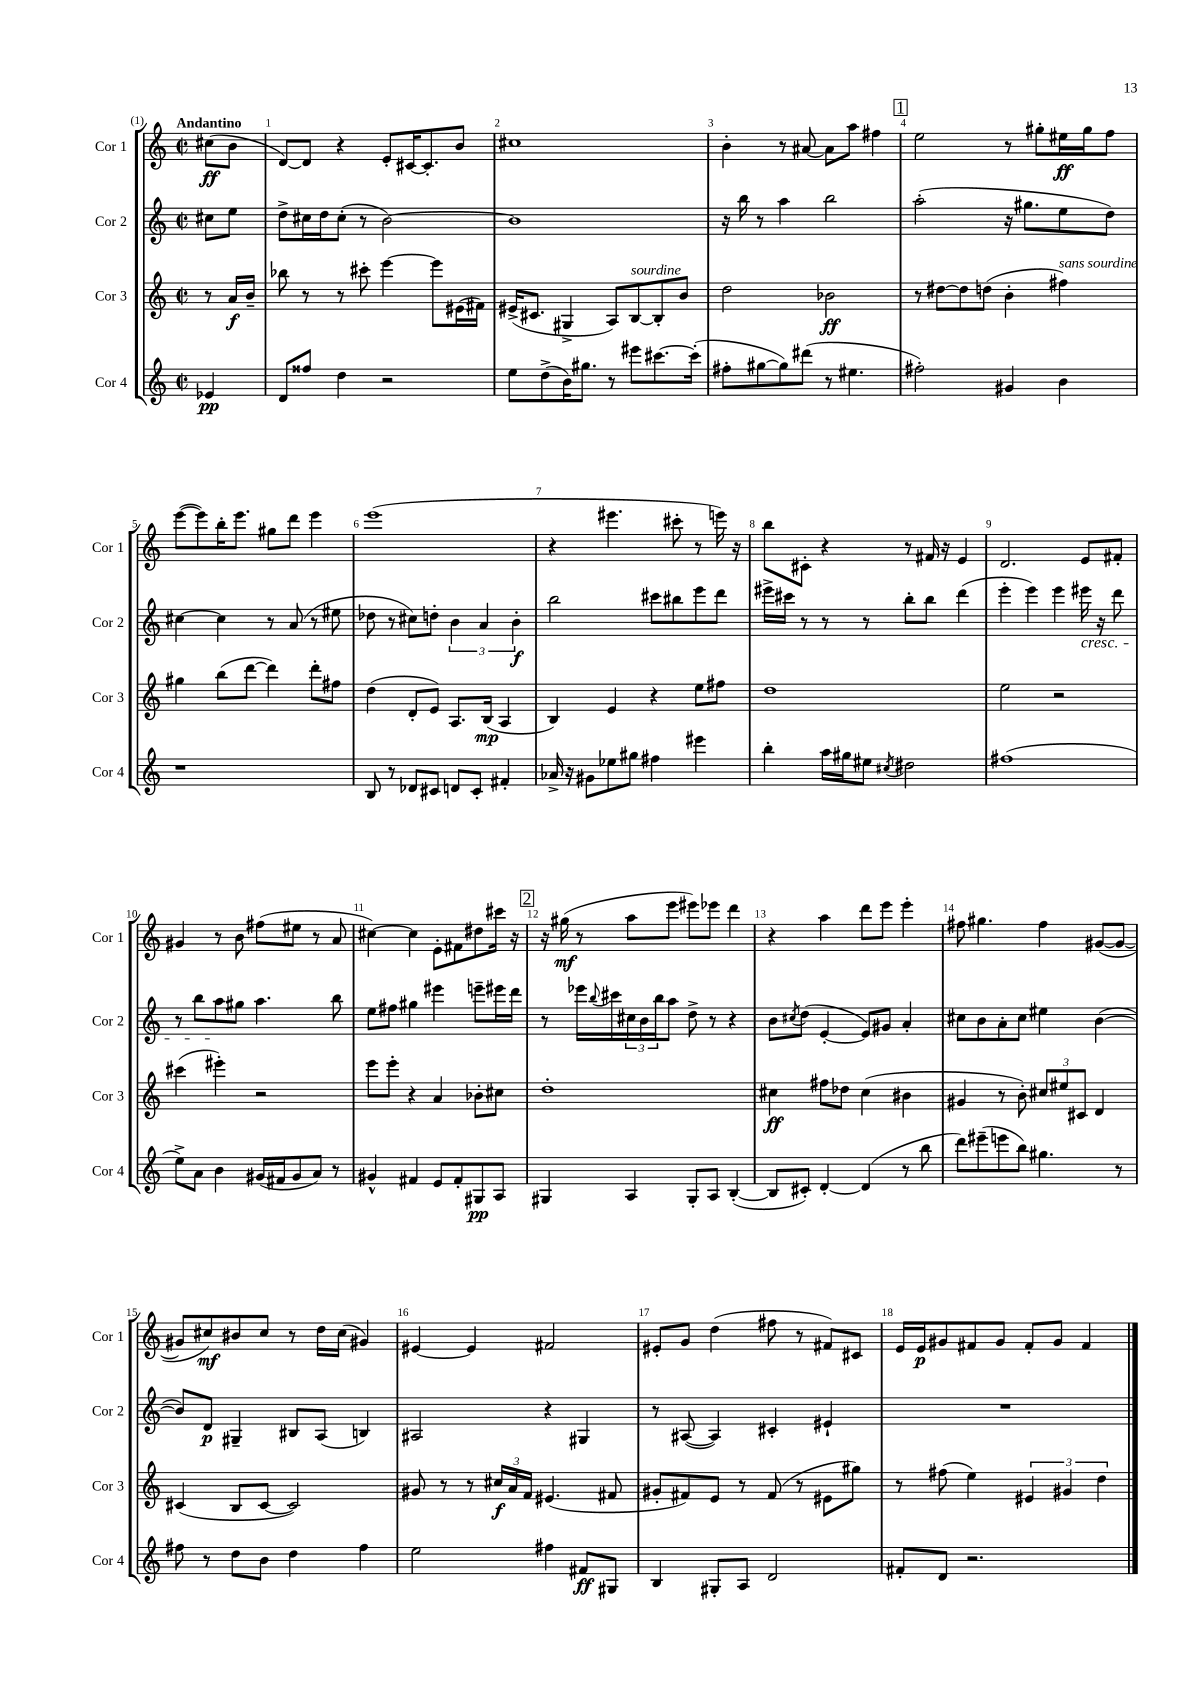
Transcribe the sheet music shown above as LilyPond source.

<<
\new StaffGroup <<
\new Staff = "s0" \with { instrumentName = "Cor 1" shortInstrumentName = "Cor 1" } {
    \clef treble \key c \major \defaultTimeSignature \time 2/2 \partial 4 \tempo "Andantino"
    cis''8\ff( b'8 |
    d'8~) d'8 r4 e'8-. cis'16~ cis'8.-. b'8 |
    cis''1 |
    b'4-. r8 ais'8~ ais'8 a''8 fis''4 |
    \mark \markup { \box "1" } e''2 r8 gis''8-. eis''16\ff gis''16 f''8 |
    e'''8~( e'''8) b''16-. e'''8. gis''8 d'''8 e'''4 |
    e'''1( |
    r4 eis'''4. cis'''8-. r8 e'''16) r16 |
    b''8 cis'8-. r4 r8 fis'16 r16 e'4 |
    d'2. e'8 fis'8-. |
    gis'4 r8 b'8 fis''8( eis''8 r8 a'8 |
    cis''4~) cis''4 e'8-. fis'8 dis''8 cis'''16 r16 |
    \mark \markup { \box "2" } r16 gis''16\mf( r8 a''8 e'''8 eis'''8) ees'''8 d'''4 |
    r4 a''4 d'''8 e'''8 e'''4-. |
    fis''8 gis''4. fis''4 gis'8~( gis'8~ |
    gis'8 cis''8\mf) bis'8 cis''8 r8 d''16 cis''16( gis'4) |
    eis'4~ eis'4 fis'2 |
    eis'8-. g'8 d''4( fis''8 r8 fis'8) cis'8 |
    e'16 e'16\p gis'8 fis'8 gis'8 fis'8-. gis'8 fis'4 \bar "|." |
}
\new Staff = "s1" \with { instrumentName = "Cor 2" shortInstrumentName = "Cor 2" } {
    \clef treble \key c \major \defaultTimeSignature \time 2/2 \partial 4
    cis''8 e''8 |
    d''8-> cis''16 d''16 cis''8-.( r8 b'2~) |
    b'1 |
    r16 b''16 r8 a''4 b''2 |
    \mark \markup { \box "1" } a''2-.( r16 gis''8. e''8 d''8) |
    cis''4~ cis''4 r8 a'8( r8 eis''8 |
    des''8 r8 cis''8) d''8-. \tuplet 3/2 { b'4 a'4 b'4-.\f } |
    b''2 cis'''8 bis''8 e'''8 d'''8 |
    eis'''16-> cis'''16 r8 r8 r8 b''8-. b''8 d'''4( |
    e'''4-. e'''4) e'''4 eis'''16\cresc r16 d'''8 |
    r8 b''8 a''8\! gis''8 a''4. b''8 |
    e''8 fis''8 gis''4 eis'''4 e'''8-- eis'''16 d'''16 |
    \mark \markup { \box "2" } r8 ees'''16 \appoggiatura { b''8 } cis'''16 \tuplet 3/2 { cis''16 b'16 b''16 } a''8 d''8-> r8 r4 |
    b'8 \acciaccatura { cis''8 } d''8( e'4~-. e'8) gis'8 a'4-. |
    cis''8 b'8 a'8-. cis''8 eis''4 b'4~( |
    b'8) d'8\p gis4-- bis8 a8( b4) |
    ais2 r4 gis4 |
    r8 ais8~( ais4) cis'4-. eis'4-! |
    R1 \bar "|." |
}
\new Staff = "s2" \with { instrumentName = "Cor 3" shortInstrumentName = "Cor 3" } {
    \clef treble \key c \major \defaultTimeSignature \time 2/2 \partial 4
    r8 a'16\f b'16-- |
    bes''8 r8 r8 cis'''8-. e'''4~ e'''8 eis'16( fis'16) |
    eis'16->( cis'8. gis4-> a8) b8~^\markup { \italic "sourdine" } b8-. b'8 |
    d''2 bes'2\ff |
    \mark \markup { \box "1" } r8 dis''8~ dis''8 d''8( b'4-. fis''4^\markup { \italic "sans sourdine" }) |
    gis''4 b''8( d'''8~ d'''4) d'''8-. fis''8 |
    d''4( d'8-. e'8) a8. b16\mp( a4 |
    b4) e'4 r4 e''8 fis''8 |
    d''1 |
    e''2 r2 |
    cis'''4( eis'''4-.) r2 |
    e'''8 e'''8-. r4 a'4 bes'8-. cis''8 |
    \mark \markup { \box "2" } d''1-. |
    cis''4\ff fis''8 des''8 cis''4( bis'4 |
    gis'4 r8 b'8-.) \tuplet 3/2 { cis''8 eis''8 cis'8 } d'4 |
    cis'4( b8 cis'8~ cis'2) |
    gis'8 r8 r8 \tuplet 3/2 { cis''16\f a'16 f'16 } eis'4.( fis'8 |
    gis'8-. fis'8) e'8 r8 fis'8( r8 eis'8 gis''8) |
    r8 fis''8( e''4) \tuplet 3/2 { eis'4 gis'4 d''4 } \bar "|." |
}
\new Staff = "s3" \with { instrumentName = "Cor 4" shortInstrumentName = "Cor 4" } {
    \clef treble \key c \major \defaultTimeSignature \time 2/2 \partial 4
    ees'4\pp |
    d'8 fisis''8 d''4 r2 |
    e''8 d''8->( b'16) gis''8. r8 eis'''8 cis'''8.~ cis'''16-.( |
    fis''8-. gis''8~ gis''8) dis'''8( r8 eis''4. |
    \mark \markup { \box "1" } fis''2-.) gis'4 b'4 |
    r1 |
    b8 r8 des'8 cis'8 d'8 cis'8-. fis'4-. |
    aes'16-> r16 gis'8 ees''8 gis''8 fis''4 eis'''4 |
    b''4-. a''16 gis''16 eis''8 \acciaccatura { cis''8 } dis''2 |
    fis''1( |
    e''8->) a'8 b'4 gis'16( fis'16 gis'8 a'8) r8 |
    gis'4-^ fis'4 e'8 fis'8-. gis8\pp a8 |
    \mark \markup { \box "2" } gis4 a4 gis8-. a8 b4~-.( |
    b8 cis'8-.) d'4~-. d'4( r8 b''8 |
    d'''8) eis'''8--( e'''8 b''8) gis''4. r8 |
    fis''8 r8 d''8 b'8 d''4 fis''4 |
    e''2 fis''4 fis'8\ff gis8 |
    b4 gis8-. a8 d'2 |
    fis'8-. d'8 r2. \bar "|." |
}
>>
>>
\layout { \context { \Score \override BarNumber.break-visibility = ##(#f #t #t) barNumberVisibility = #all-bar-numbers-visible } }
